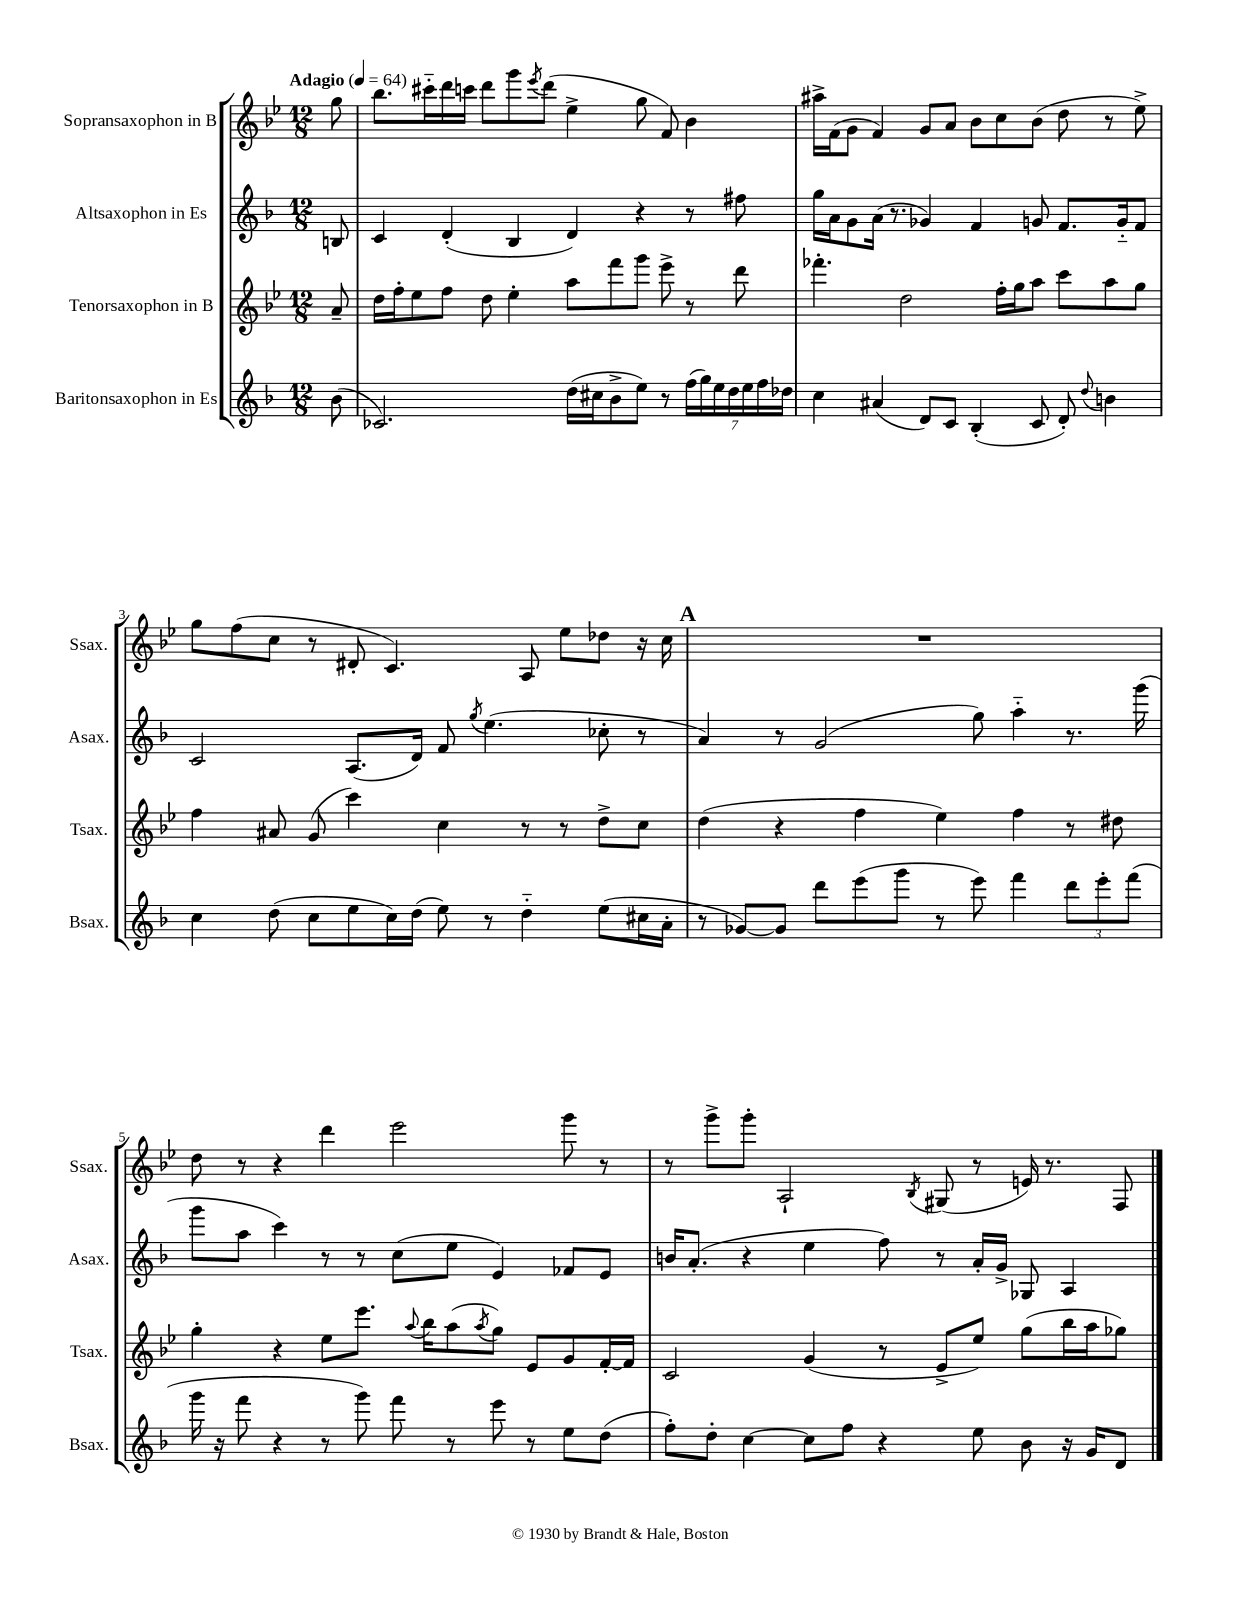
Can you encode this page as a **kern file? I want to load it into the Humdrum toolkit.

**kern	**kern	**kern	**kern
*staff4	*staff3	*staff2	*staff1
*clefG2	*clefG2	*clefG2	*clefG2
*k[b-]	*k[b-e-]	*k[b-]	*k[b-e-]
*M12/8	*M12/8	*M12/8	*M12/8
*MM64	*MM64	*MM64	*MM64
(8b-\	8a~/	8B/	8gg\
=	=	=	=
2.c-/)	16dd\LL	4c/	8.bb-\L
.	16ff'\J	.	.
.	8ee-\	.	.
.	.	.	16ccc#'~\L
.	8ff\J	(4d'/	16ddd\
.	.	.	16ccc\JJ
.	8dd\	.	8ddd\L
.	4ee-'\	4B-/	8ggg\
.	.	.	8qeee-/
.	.	.	(8ddd\J
(16dd\LL	8aa\L	4d/)	4ee-^\
16cc#\J	.	.	.
8b-^\	8fff\	.	.
8ee\J)	8ggg\J	4r	8gg\
8r	8eee-^\	.	8f/)
(28ff\LL	8r	8r	4b-\
28gg\)	.	.	.
28ee\	.	.	.
28dd\	.	.	.
.	8ddd\	8ff#\	.
28ee\	.	.	.
28ff\	.	.	.
28dd-\JJ	.	.	.
=	=	=	=
4cc\	4.fff-'\	16gg\LL	16aa#^\LL
.	.	16a\J	(16f\J
.	.	8g\	8g\J
(4a#/	.	(16a\Jk	4f/)
.	.	8.r	.
.	2dd\	.	.
8d/L)	.	4g-/)	8g/L
8c/J	.	.	8a/J
(4B-'/	.	4f/	8b-\L
.	16ff'\LL	.	8cc\
.	16gg\J	.	.
8c/	8aa\J	8g/	(8b-\J
8d'/)	8ccc\L	8.f/L	8dd\
8qqdd/	.	.	.
4b\	8aa\	.	8r
.	.	16g'~/k	.
.	8gg\J	8f/J	8ee-^\)
=	=	=	=
4cc\	4ff\	2c/	8gg\L
.	.	.	(8ff\
(8dd\	8a#/	.	8cc\J
8cc\L	(8g/	.	8r
8ee\	4ccc\)	(8.A/L	8d#'/
16cc\L)	.	.	4.c/)
(16dd\JJ	.	16d/Jk)	.
8ee\)	4cc\	8f/	.
.	.	8qgg/	.
8r	.	(4.ee\	.
4dd'~\	8r	.	8A/
.	8r	.	8ee-\L
(8ee\L	8dd^\L	8cc-'\	8dd-\J
16cc#\L	8cc\J	8r	16r
16a'\JJ	.	.	16cc\
=	=	=	=
8r	(4dd\	4a/)	1.r
[8g-/L)	.	.	.
8g-/]J	4r	8r	.
8ddd\L	.	(2g/	.
(8eee\	4ff\	.	.
8ggg\J	.	.	.
8r	4ee-\)	.	.
8eee\)	.	8gg\)	.
4fff\	4ff\	4aa'~\	.
12ddd\L	8r	8.r	.
12eee'\	.	.	.
.	8dd#\	.	.
(12fff\J	.	.	.
.	.	(16ggg\	.
=	=	=	=
16ggg\	4gg'\	8ggg\L	8dd\
16r	.	.	.
8fff\	.	8aa\J	8r
4r	4r	4ccc\)	4r
8r	8ee-\L	8r	4ddd\
8ggg\)	8.eee-\J	8r	.
8fff\	.	(8cc\L	2eee-\
.	8qqaa/	.	.
.	16bb-\LK	.	.
8r	(8aa\	8ee\J	.
.	8qaa/	.	.
8eee\	8gg\J)	4e/)	.
8r	8e-/L	.	.
8ee\L	8g/	8f-/L	8ggg\
(8dd\J	[16f'/L	8e/J	8r
.	16f/]JJ	.	.
=	=	=	=
8ff'\L)	2c/	16b/LK	8r
.	.	(8.a'/J	.
8dd'\J	.	.	8ggg^\L
[4cc\	.	4r	8ggg'\J
.	.	.	2A`/
8cc\]L	(4g/	4ee\	.
8ff\J	.	.	.
4r	8r	8ff\)	.
.	.	.	8qB-/
.	8e-^/L	8r	(8G#/
8ee\	8ee-/J)	16a'/LL	8r
.	.	16g^/JJ	.
8b-\	(8gg\L	8G-/	16e/)
.	.	.	8.r
16r	16bb-\L	4A/	.
16g/LK	16aa\J	.	.
8d/J	8gg-\J)	.	8F/
==	==	==	==
*-	*-	*-	*-
